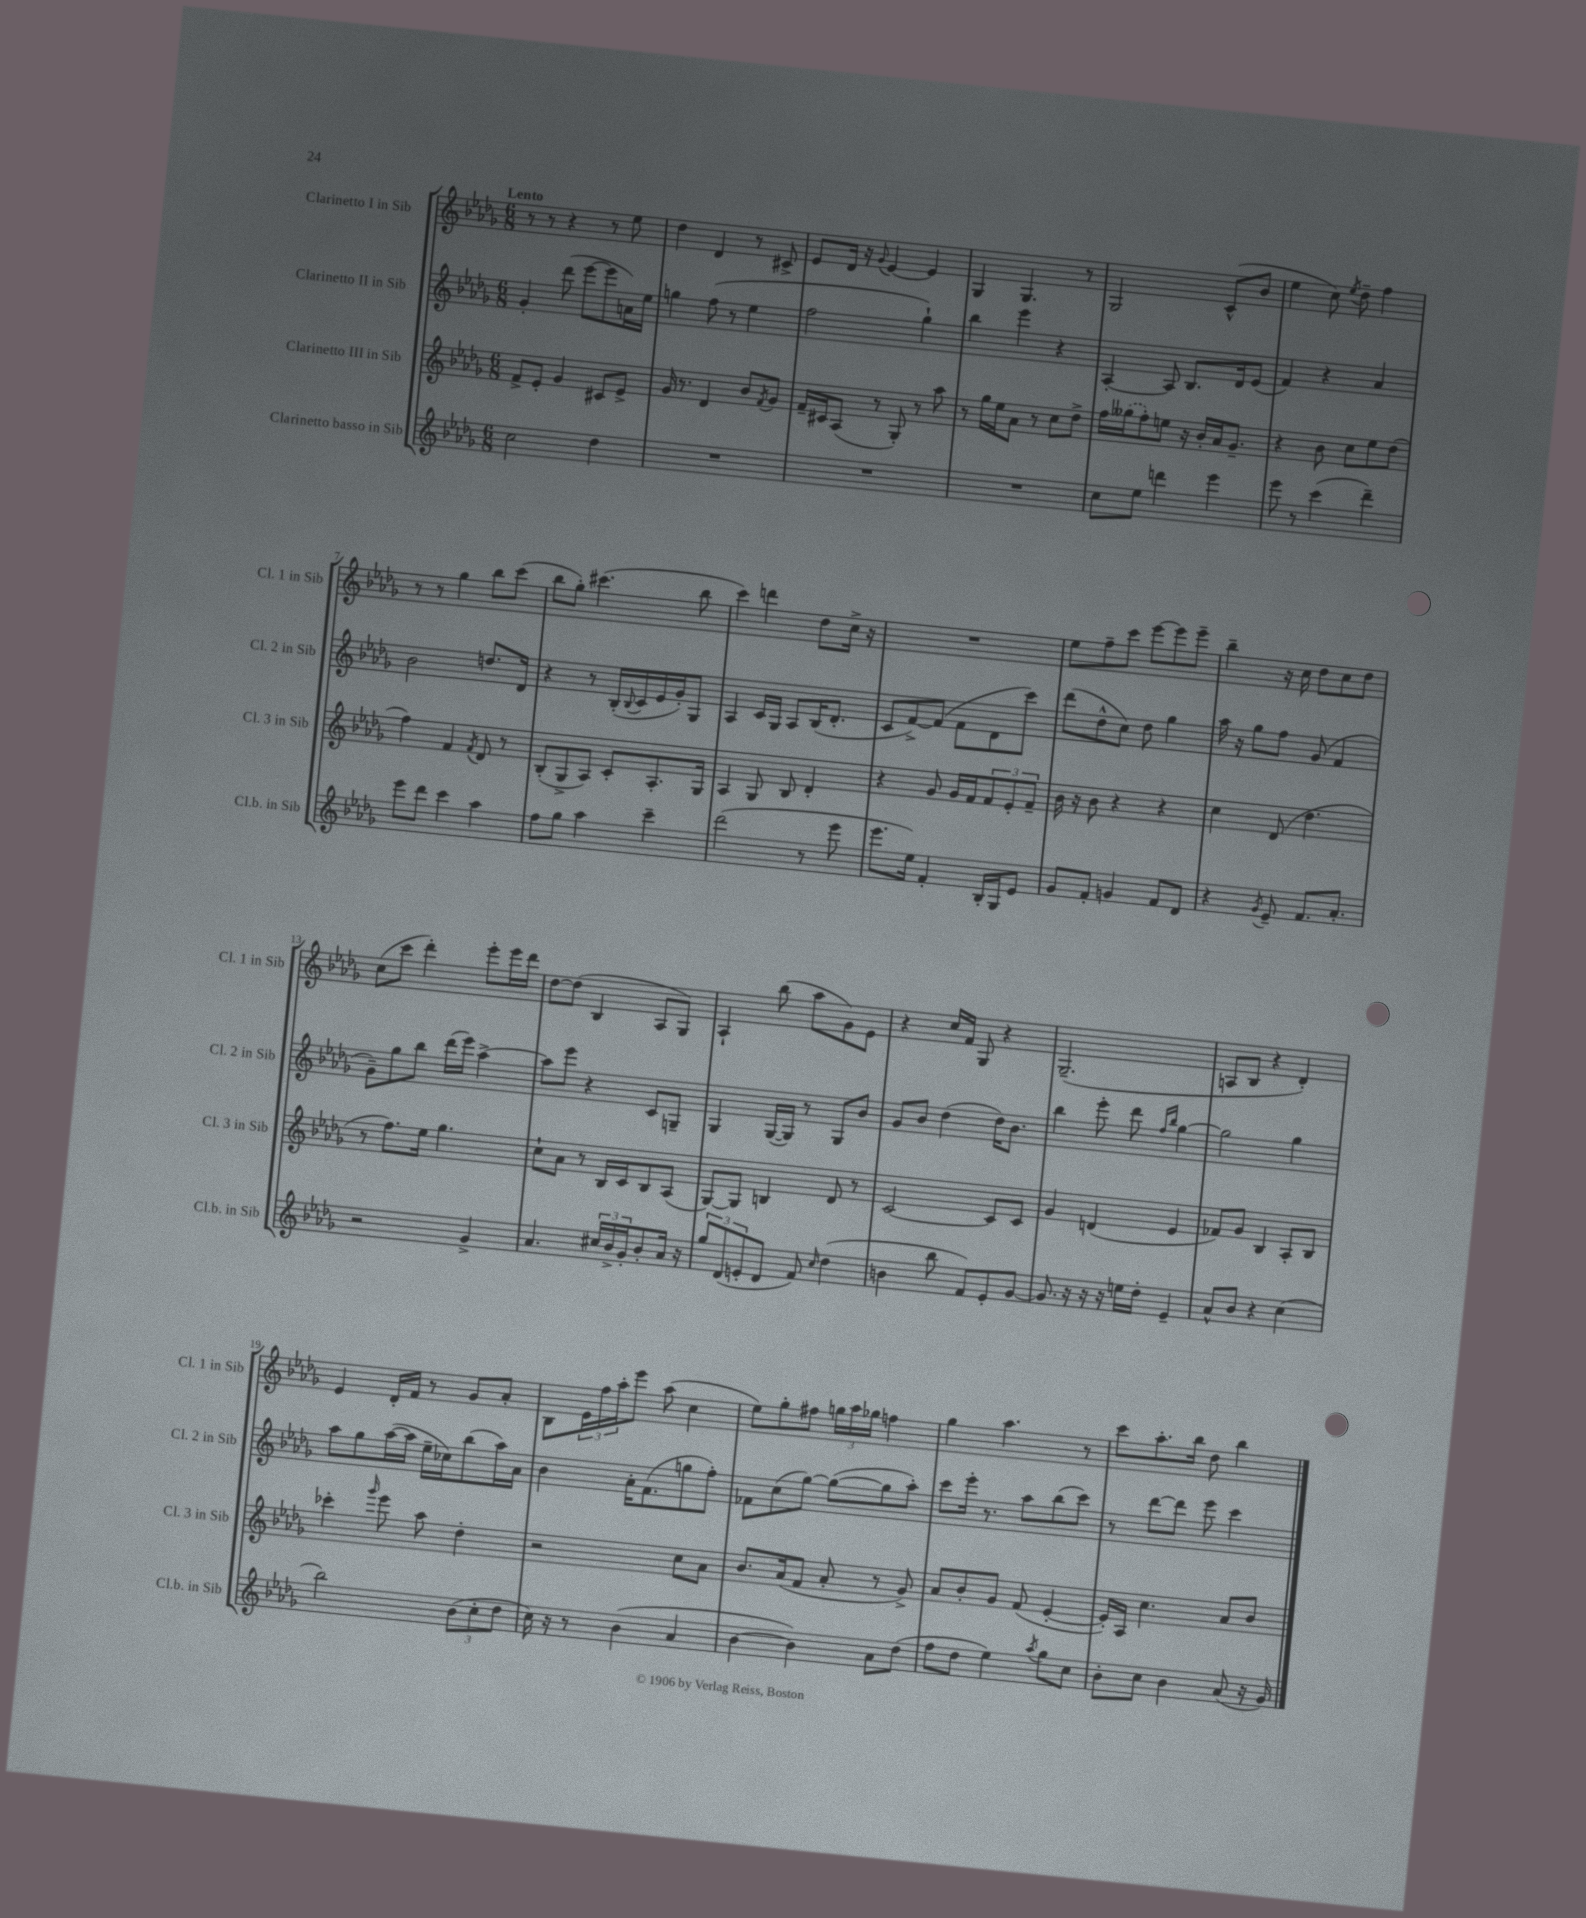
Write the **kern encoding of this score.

**kern	**kern	**kern	**kern
*part4	*part3	*part2	*part1
*staff4	*staff3	*staff2	*staff1
*I"Clarinetto basso in Sib	*I"Clarinetto III in Sib	*I"Clarinetto II in Sib	*I"Clarinetto I in Sib
*I'Cl.b. in Sib	*I'Cl. 3 in Sib	*I'Cl. 2 in Sib	*I'Cl. 1 in Sib
*clefG2	*clefG2	*clefG2	*clefG2
*k[b-e-a-d-g-]	*k[b-e-a-d-g-]	*k[b-e-a-d-g-]	*k[b-e-a-d-g-]
*M6/8	*M6/8	*M6/8	*M6/8
=1	=1	=1	=1
!	!	!	!LO:TX:a:B:t=Lento
2cc\	8f^/L	4g-'/	8r
.	8e-'/J	.	8r
.	4g-/	(8ddd-\	4r
.	.	[8eee-\L	.
4dd-\	8c#X/L	8eee-\]	8r
.	8e-^/J	16an\L)	8ee-\
.	.	16ee-\JJ	.
=2	=2	=2	=2
2.r	16g-/	4ggn\	4dd-\
.	8.r	.	.
.	4d-/	(8ff\	4d-/
.	.	8r	.
.	8b-/L	4ee-\	8r
.	8qf/	.	.
.	8g-/J	.	8c#X^/
=3	=3	=3	=3
2.r	16f~/LL	2ff\	8e-/L
.	16c#X/J	.	.
.	(8A-/J	.	16d-/Jk
.	.	.	16r
.	.	.	8qqg-/
.	8r	.	[4e-/
.	8G-'/)	.	.
.	8r	4gg-`\)	4e-/]
.	8aa-\	.	.
=4	=4	=4	=4
2.r	8r	4bb-\	4G-/
.	16gg-\LL	.	.
.	16ee-\J	.	.
.	8a-\J	4eee-\	4.G-/
.	8r	.	.
.	8cc\L	4r	.
.	8dd-^\J	.	8r
=5	=5	=5	=5
8cc\L	16ff\LL	[4A-'/	2G-/
.	(16gg--X\J	.	.
8ee-\J	8ff'\)	.	.
4dddn\	8een\J	8A-/]	.
.	16r	8.B-/L	.
.	16b-'/LL	.	.
4eee-\	16a-/J	.	(8c^^/L
.	8.g-~/J	16d-/k	.
.	.	(8e-/J	8b-/J
=6	=6	=6	=6
8eee-\	4r	4f/)	4ee-\
8r	.	.	.
(4ccc\	8b-\	4r	8cc\)
.	.	.	8qee-/
.	8cc\L	.	8dd-~\
4ddd-~\)	8ee-\	4a-/	4ff\
.	(8dd-\J	.	.
!!LO:LB:g=z
=7	=7	=7	=7
8eee-\L	4ff\)	2b-\	8r
8ddd-\J	.	.	8r
4ccc\	4f/	.	4gg-\
.	8qf/	.	.
4aa-\	8d-/	8.ddn/L	8bb-\L
.	8r	.	(8ccc\J
.	.	16d-/Jk	.
=8	=8	=8	=8
8ff\L	(8B-'/L	4r	8bb-\L
8gg-\J	8G-^/	.	8gg-'\J)
4aa-\	8A-/J)	8r	(4.ccc#X\
.	8c'/L	(16B-'/LL	.
.	.	8qqB-/	.
.	.	16c/	.
4ccc~\	8.A-'/	16e-/	.
.	.	16g-'/J)	.
.	.	8G-/J	8bb-\
.	16G-/Jk	.	.
=9	=9	=9	=9
(2ddd-\	4A-/	4A-/	4ccc\)
.	8G-/	16c/LL	4dddn\
.	.	16G-/JJ	.
.	8B-/	8A-/L	.
8r	4d-'/	(16B-/K	8dd-\L
.	.	8.d-'/J	.
8eee-\	.	.	16cc^\Jk
.	.	.	16r
=10	=10	=10	=10
8.eee-\L	4r	8c/L	2.r
.	.	[8f^/)	.
16ee-\Jk)	.	.	.
4f'/	8g-/	(8f/J]	.
.	16g-/LL	8f\L	.
.	16f/J	.	.
16B-'/LL	12f/	8d-\	.
16G-/J	.	.	.
.	12e-'/	.	.
8e-/J	.	8ccc\J)	.
.	12f~/J	.	.
=11	=11	=11	=11
8g-/L	16b-\	(8ddd-\L	8ee-\L
.	16r	.	.
8f'/J	8b-\	8dd-^^\	8ff~\
4gn/	4r	8cc\J)	8ccc\J
.	.	8dd-\	[8eee-\L
8f/L	4r	4gg-\	8eee-\]
8d-/J	.	.	8eee-~\J
=12	=12	=12	=12
4r	4cc\	16aa-\	4bb-~\
.	.	16r	.
.	.	8gg-\L	.
8qg-/	.	.	.
8e-~/	(8d-/	8ff\J	16r
.	.	.	16cc\
8.f/L	4.dd-\	(8g-/	8dd-\L
.	.	4f/	8cc\
8.a-'/J	.	.	.
.	.	.	8dd-\J
!!LO:LB:g=z
=13	=13	=13	=13
2r	8r	8g-~\L)	(8cc\L
.	8.ff\L)	8gg-\	8ccc\J
.	.	8bb-\J	4ddd-'\)
.	16ee-\Jk	.	.
.	4.gg-\	(16ddd-\LL	.
.	.	16eee-\JJ)	.
4g-^/	.	[4aa-^\	8eee-'\L
.	.	.	16eee-\L
.	.	.	16ddd-\JJ
=14	=14	=14	=14
4.a-/	8cc`\L	8aa-\L]	[8dd-\L
.	8a-\J	8eee-\J	(8dd-\J]
.	8r	4r	4B-/
24cc#X/LL	16B-/LL	.	.
24b-^/	.	.	.
.	16c/J	.	.
24g-'/J	.	.	.
8b-'/	8B-/	8c/L	8A-/L
16a-/Jk	(8A-/J	8Gn~/J	8G-/J)
16r	.	.	.
=15	=15	=15	=15
12gg-/L	[8G-/L)	4G-/	4A-`/
(12d-/	.	.	.
.	8G-/J]	.	.
12en'/	.	.	.
8d-/J	4Bn/	([16G-/LL	(8bb-\
.	.	16G-/JJ])	.
8f/)	.	8r	8aa-\L
16qqcc/	.	.	.
(4dd-\	8d-/	8G-/L	8g-\)
.	8r	8b-/J	8e-\J
=16	=16	=16	=16
4bn\	[2c/	8g-/L	4r
.	.	8b-/J	.
8bb-\	.	(4dd-\	16cc/LL
.	.	.	16f/JJ
8f/L)	.	.	8G-/
8e-'/	8c/L]	16dd-\KL)	4r
.	.	8.b-\J	.
[8g-/J	8c/J	.	.
=17	=17	=17	=17
8.g-/]	4g-/	4bb-\	(2.G-~/
16r	.	.	.
16r	(4dn/	8eee-'\	.
16r	.	.	.
16een\LL	.	8ddd-\	.
16dd-'\JJ	.	.	.
.	.	16qqff/LL	.
.	.	16qqbb-/JJ	.
4e-~/	4e-/	[4gg-\	.
=18	=18	=18	=18
8a-^^/L	8f-X/L)	2gg-\]	8An/L
8b-/J	8g-/J	.	8B-/J
4r	4B-/	.	4r
(4cc\	8A-'/L	4gg-\	4d-'/)
.	8B-/J	.	.
!!LO:LB:g=z
=19	=19	=19	=19
2bb-\)	4ccc-X'\	8aa-\L	4e-/
.	.	8gg-\	.
.	16qqggg-/	.	.
.	8eee-\	([16aa-\L	16d-'/LL
.	.	16aa-\JJ]	16f/JJ
.	8aa-\	16ee-~\LL	8r
.	.	16cc-X\J)	.
(12b-\L	4dd-'\	(8bb-\	8g-/L
12cc'\	.	.	.
.	.	16aa-\L)	8a-'/J
12dd-\J	.	.	.
.	.	16a-\JJ	.
=20	=20	=20	=20
16cc\)	2r	4b-\	8B-\L
16r	.	.	.
8r	.	.	24e-\L
.	.	.	24ff\
.	.	.	24aa-'\J
(4b-\	.	16a-'\KL	8eee-\J
.	.	(8.f\	.
.	.	.	(8aa-\
4a-/	8cc\L	8ggn\	4cc\
.	8a-\J	8ff'\J)	.
=21	=21	=21	=21
[4b-\	8.b-/L	8f-X\L	8ee-\L)
.	.	(8cc\	8gg-'\
.	(16a-/k	.	.
4b-\])	8f/J	[8gg-\J)	8ff#X\J
.	8a-'/	(8gg-\L_	24ggn\LL
.	.	.	24aa-\
.	.	.	24gg-X\JJ
8a-\L	8r	8gg-\]	4ffn\
(8dd-\J	8g-^/)	8aa-'\J)	.
=22	=22	=22	=22
8ff\L	8a-/L	8ccc\L	4gg-\
8dd-\J	8b-'/	16eee-'\Jk	.
.	.	8.r	.
4ee-\)	8g-/J	.	4.aa-\
.	(8f/	8aa-\L	.
8qaa-/	.	.	.
8gg-\L	[4e-'/	(8bb-\	.
8cc\J	.	8ccc\J)	8r
=23	=23	=23	=23
8b-'\L	16e-'/LL])	8r	8ccc\L
.	16A-/JJ	.	.
8cc\J	4.cc\	[8ddd-\L	8.aa-'\
4b-\	.	8ddd-\J]	.
.	.	.	16bb-\Jk
.	.	8eee-\	8dd-\
(8a-/	8a-/L	4ccc\	4bb-\
16r	8b-/J	.	.
16g-/)	.	.	.
==	==	==	==
*-	*-	*-	*-
